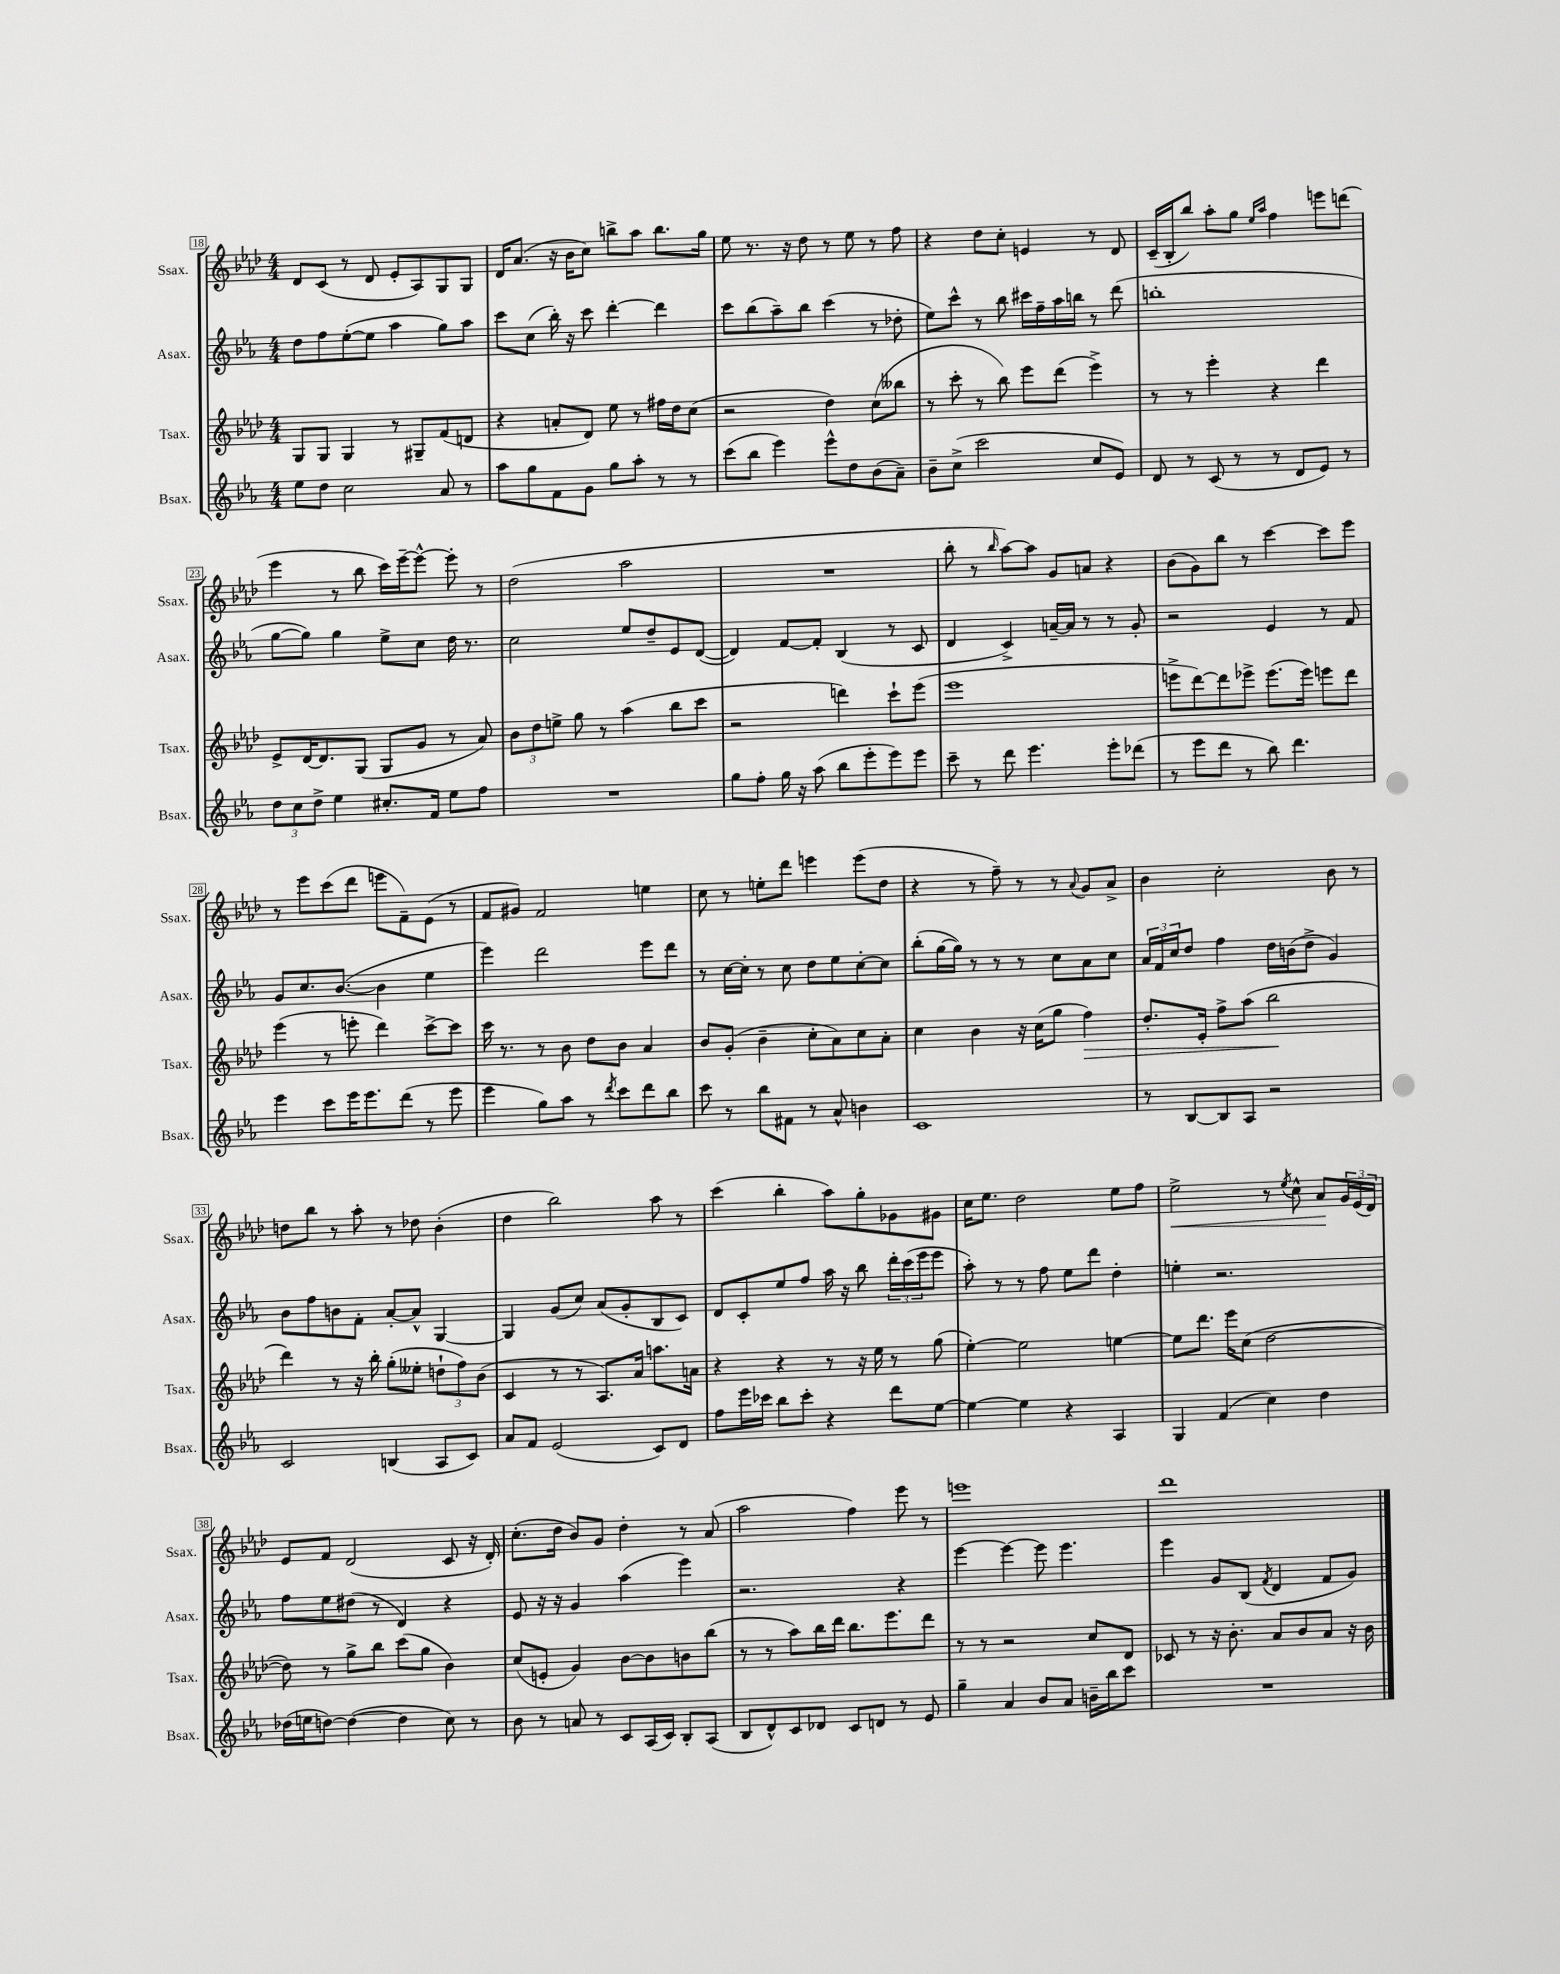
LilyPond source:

<<
\new StaffGroup <<
\new Staff = "s0" \with { instrumentName = "Ssax." shortInstrumentName = "Ssax." } {
    \clef treble \key aes \major \numericTimeSignature \time 4/4
    des'8 c'8( r8 des'8 ees'8-. aes8) g8 g8 |
    des'16 aes'8.( r16 bes'16 c''8) b''8-> aes''8 b''8. g''16 |
    ees''8 r8. r16 des''8 r8 ees''8 r8 f''8 |
    r4 des''8 c''8-. e'4 r8 des'8 |
    c'16--( bes16-. bes''8) aes''8-. g''8 \grace { ees''16 aes''16 } f''4 e'''8 d'''8( |
    ees'''4 r8 bes''8 c'''16) ees'''16~-- ees'''8~-^ ees'''8-. r8 |
    des''2( aes''2 |
    R1 |
    bes''8-. r8 \grace { bes''16 } aes''8~) aes''8 g'8 a'8 r4 |
    bes'8( g'8) bes''8 r8 c'''4~ c'''8 ees'''8 |
    r8 ees'''8 c'''8( des'''8 e'''8 f'8--) ees'8( r8 |
    f'8 gis'8) f'2 e''4 |
    c''8 r8 e''8-. des'''8 e'''4 e'''8( des''8 |
    r4 r8 f''8--) r8 r8 \appoggiatura { aes'8 } g'8 aes'8-> |
    bes'4 c''2-. bes'8 r8 |
    d''8 bes''8 r8 aes''8-. r8 des''8 bes'4-.( |
    des''4 bes''2) aes''8 r8 |
    c'''4( bes''4-. aes''8) g''8-. ges'8 gis'8 |
    c''16 ees''8. des''2 ees''8 f''8 |
    ees''2->\< r8 \acciaccatura { ees''8 } c''8-^ aes'8\! \tuplet 3/2 { g'16 ees'16( des'16) } |
    ees'8 f'8 des'2( c'8 r16 des'16-.) |
    c''8.-.( des''16 bes'8) g'8 des''4-. r8 aes'8( |
    aes''2 f''4) ees'''8 r8 |
    e'''1 |
    des'''1 \bar "|." |
}
\new Staff = "s1" \with { instrumentName = "Asax." shortInstrumentName = "Asax." } {
    \clef treble \key ees \major \numericTimeSignature \time 4/4
    d''8 f''8 ees''8~-.( ees''8 aes''4 g''8) aes''8 |
    c'''8 c''8( bes''16-.) r16 c'''8 d'''4~-. d'''4 |
    c'''8 bes''8( aes''8--) bes''8 c'''4( r8 des''8-. |
    ees''8) c'''8-^ r8 bes''8 cis'''16 f''16-- aes''16 b''16 r8 d'''8( |
    b''1-. |
    g''8~ g''8) g''4 ees''8-> c''8 d''16 r8. |
    c''2 ees''8 d''8-- ees'8 d'8~( |
    d'4) f'8~ f'8-. bes4( r8 c'8 |
    d'4 c'4->) a'16~-- a'16 r8 r8 g'8-. |
    r2 ees'4 r8 f'8 |
    g'8 c''8. bes'8.~( bes'4 ees''4 |
    ees'''4) d'''2 ees'''8 d'''8 |
    r8 c''16~ c''16-. r8 c''8 d''8 ees''8 c''8~-. c''8 |
    bes''8-.( g''16~ g''16) r8 r8 r8 c''8 aes'8 c''8 |
    \tuplet 3/2 { aes'16 f'16 c''16 } d''8 f''4 d''16 b'16( d''8-> g'4) |
    bes'8 f''8 b'8 f'8-. aes'8~-. aes'8-^ g4~ |
    g4 g'8( c''8) aes'8( g'8-. bes8 c'8) |
    d'8 c'8-. ees''8 f''8 aes''16 r16 bes''8 \tuplet 3/2 { d'''16-. c'''16( ees'''16 } ees'''8 |
    aes''8-.) r8 r8 f''8 ees''8 d'''8 d''4-. |
    e''4-. r2. |
    f''8 ees''8 dis''8( r8 d'4) r4 |
    ees'8 r16 r16 g'4 aes''4( ees'''4) |
    r2. r4 |
    ees'''4~ ees'''4~ ees'''8 ees'''4. |
    ees'''4 g'8 bes8( \acciaccatura { f'8 } d'4 f'8 g'8) \bar "|." |
}
\new Staff = "s2" \with { instrumentName = "Tsax." shortInstrumentName = "Tsax." } {
    \clef treble \key aes \major \numericTimeSignature \time 4/4
    g8 g8 g4 r8 gis8-- f'8( d'8 |
    r4 a'8-. des'8) ees''8 r8 fis''16 des''16 c''8( |
    r2 des''4) c''8( beses''8 |
    r8 c'''8-. r8 bes''8) ees'''8 des'''8( ees'''4->) |
    r8 r8 ees'''4-. r4 des'''4 |
    ees'8-> des'16~ des'8. g8( g8 g'8 r8 aes'8) |
    \tuplet 3/2 { bes'8 des''8 e''8-> } g''8 r8 aes''4( bes''8 c'''8 |
    r2 d'''4) c'''8-! ees'''8( |
    ees'''1 |
    e'''8-> des'''8~) des'''8 ees'''8-> ees'''8.( ees'''16) e'''8 des'''8 |
    ees'''4( r8 e'''8-. des'''4) c'''8~-> c'''8 |
    c'''16 r8. r8 bes'8 des''8 bes'8 aes'4 |
    bes'8 g'8-.( bes'4-- c''8-. aes'8) c''8 aes'8-. |
    c''4 bes'4 r16 c''16( g''8 f''4\>) |
    des''8.-. ees'16-. f''8-> aes''8( bes''2\! |
    des'''4) r8 r16 bes''16-. g''8-.( eeses''8-. \tuplet 3/2 { d''8-! f''8) bes'8( } |
    c'4 r8 r8 aes8.) aes'16 a''8. a'16 |
    r4 r4 r8 r16 ees''16 r8 g''8( |
    ees''4~-.) ees''2 e''4~ |
    e''8 des'''8. ees'''16 c''8( des''2~ |
    des''8) r8 g''8-> bes''8 c'''8( g''8 bes'4) |
    c''8( e'8-. g'4) bes'8~ bes'8 b'8 bes''8( |
    r8 r8 aes''8) bes''16 des'''16 bes''8. ees'''8. des'''8 |
    r8 r8 r2 c''8 des'8 |
    ces'8 r8 r16 bes'8.-. aes'8 bes'8 aes'8 r16 bes'16 \bar "|." |
}
\new Staff = "s3" \with { instrumentName = "Bsax." shortInstrumentName = "Bsax." } {
    \clef treble \key ees \major \numericTimeSignature \time 4/4
    ees''8 d''8 c''2 aes'8 r8 |
    aes''8 g''8 f'8 g'8 g''8 aes''8-. r8 r8 |
    c'''8( bes''8 ees'''4) ees'''8-^ d''8 bes'8( aes'8--) |
    bes'8-- c''8->( c'''2 c''8 ees'8) |
    d'8 r8 c'8( r8 r8 d'8 ees'8) r8 |
    \tuplet 3/2 { d''8 c''8 d''8-> } ees''4 cis''8.-. f'16 ees''8 f''8 |
    R1 |
    g''8 f''8-. g''16 r16 aes''8( bes''8 ees'''8-. ees'''8) ees'''8 |
    c'''8-- r8 d'''8 ees'''4. ees'''8-. des'''8( |
    r8 ees'''8 d'''8 r8 bes''8) d'''4. |
    ees'''4 c'''8 ees'''16 ees'''8. d'''8( r8 ees'''8 |
    ees'''4 g''8) aes''8 r8 \acciaccatura { d'''8 } c'''8 d'''8 bes''8 |
    c'''8 r8 bes''8 fis'8 r8 aes'8-^ b'4 |
    c'1 |
    r8 bes8~ bes8 aes8 r2 |
    c'2 b4( aes8 c'8) |
    aes'8 f'8 ees'2( c'8) d'8 |
    f''8 ees'''16 ces'''16 bes''8 ces'''8-. r4 d'''8 ees''8~ |
    ees''4~ ees''4 r4 aes4 |
    g4 f'4( c''4) d''4 |
    des''16( e''16 d''8~) d''4~( d''4 c''8) r8 |
    bes'8 r8 a'8 r8 c'8 aes16( c'16) bes8-. aes8( |
    bes8 d'8-^) c'8 des'8 c'8 d'8 r8 ees'8 |
    g''4-- aes'4 bes'8 aes'8 b'16-- bes''16 c'''8 |
    R1 \bar "|." |
}
>>
>>
\layout { \context { \Score currentBarNumber = #18 \override BarNumber.stencil = #(make-stencil-boxer 0.1 0.3 ly:text-interface::print) } }
